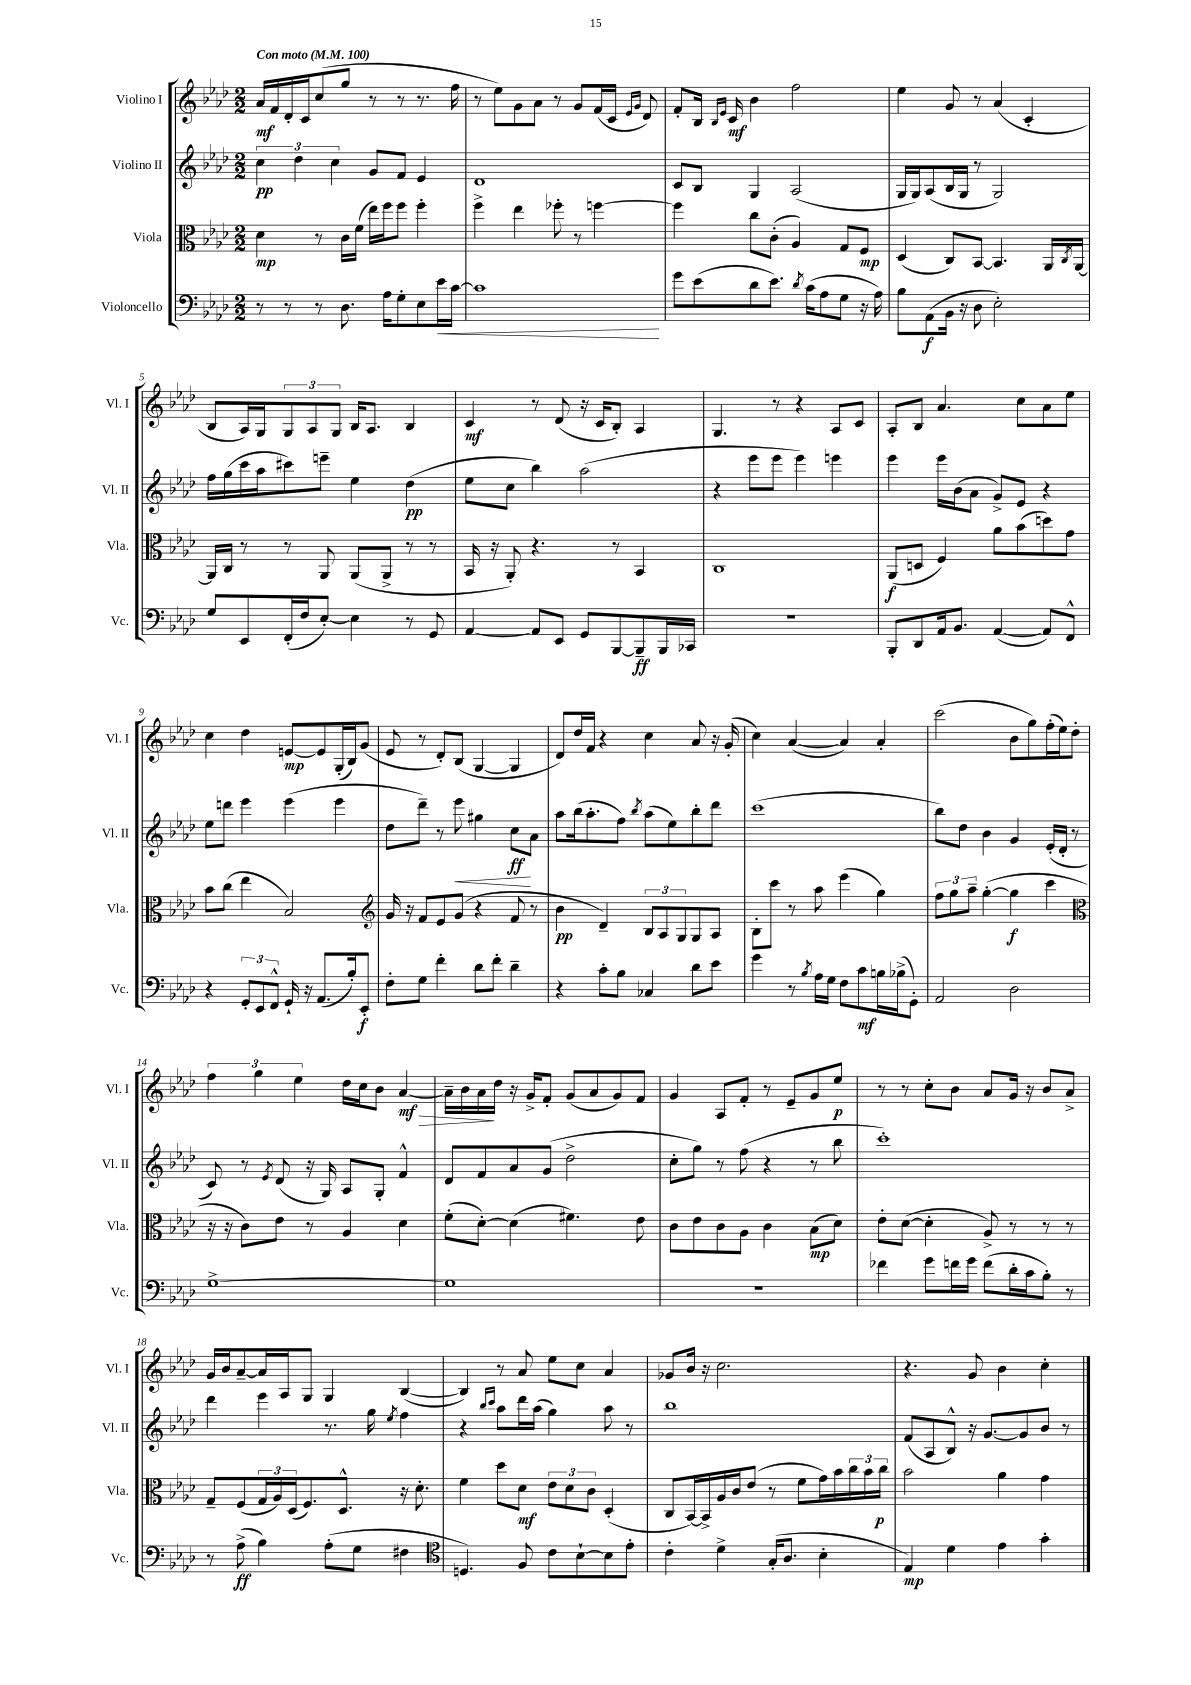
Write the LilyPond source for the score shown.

<<
\new StaffGroup <<
\new Staff = "s0" \with { instrumentName = "Violino I" shortInstrumentName = "Vl. I" } {
    \clef treble \key aes \major \numericTimeSignature \time 2/2 \tempo "Con moto" 4 = 100
    aes'16\mf f'16 des'16-. c'16 c''8( g''8 r8 r8 r8. f''16 |
    r8 ees''8) g'8 aes'8 r8 g'8 f'16( c'16 \grace { ees'16 g'16 } des'8) |
    f'8-. bes16 \grace { bes16 ees'16 } c'16\mf bes'4 f''2 |
    ees''4 g'8 r8 aes'4( c'4-. |
    bes8 aes16) g16 \tuplet 3/2 { g8 aes8 g8 } bes16 aes8. bes4 |
    c'4\mf r8 des'8( r16 c'16 bes8-.) aes4 |
    g4. r8 r4 aes8 c'8 |
    aes8-. bes8 aes'4. c''8 aes'8 ees''8 |
    c''4 des''4 e'8~\mp e'8 g16-.( bes16) g'8( |
    ees'8 r8 des'8-.) bes8( g4~ g4 |
    des'8) des''16 f'16 r4 c''4 aes'8 r16 g'16-.( |
    c''4) aes'4~( aes'4) aes'4-. |
    c'''2( bes'8 g''8) f''16-.( ees''16) des''8-. |
    \tuplet 3/2 { f''4 g''4 ees''4 } des''16 c''16 bes'8 aes'4~\mf\> |
    aes'16-- bes'16 aes'16\! des''16 r16 g'16-> f'8-. g'8( aes'8 g'8) f'8 |
    g'4 aes8 f'8-. r8 ees'8-- g'8 ees''8\p |
    r8 r8 c''8-. bes'8 aes'8 g'16 r16 bes'8 aes'8-> |
    g'16 bes'16 aes'8~-- aes'16 aes16 g8 g4 bes4~( |
    bes4) r8 aes'8 ees''8 c''8 aes'4 |
    ges'8 bes'16 r16 c''2. |
    r4. g'8 bes'4 c''4-. \bar "|." |
}
\new Staff = "s1" \with { instrumentName = "Violino II" shortInstrumentName = "Vl. II" } {
    \clef treble \key aes \major \numericTimeSignature \time 2/2
    \tuplet 3/2 { c''4\pp des''4 c''4 } g'8 f'8 ees'4 |
    des'1 |
    c'8 bes8 g4 aes2( |
    g16 g16) aes8( bes16 g16 r8 g2) |
    f''16 g''16( c'''16 aes''16 cis'''8) e'''8-- ees''4 des''4\pp( |
    ees''8 c''8 bes''4) aes''2( |
    r4 ees'''8 ees'''8 ees'''4) e'''4 |
    ees'''4 ees'''16 bes'16( aes'8 g'8->) ees'8 r4 |
    ees''8 d'''8 ees'''4 ees'''4( ees'''4 |
    des''8 des'''8--) r8 ees'''8\< gis''4 c''8\ff\! aes'8 |
    aes''8 bes''16( aes''8.-. f''8) \acciaccatura { bes''8 } aes''8( ees''8) bes''8-. des'''8 |
    c'''1( |
    bes''8) des''8 bes'4 g'4 ees'16-.( des'16-. r8 |
    c'8) r8 \acciaccatura { ees'8 } des'8( r16 g16) aes8 g8-. f'4-^ |
    des'8 f'8 aes'8 g'8( des''2-> |
    c''8-. g''8) r8 f''8( r4 r8 bes''8 |
    c'''1-.) |
    des'''4 ees'''4 r8. g''16 \acciaccatura { ees''8 } f''4 |
    r4 \grace { bes''16 c'''16 } aes''8 des'''16 aes''16( g''4) aes''8 r8 |
    bes''1 |
    f'8( aes8 bes8-^) r16 g'8.~ g'8 bes'8 r8 \bar "|." |
}
\new Staff = "s2" \with { instrumentName = "Viola" shortInstrumentName = "Vla." } {
    \clef alto \key aes \major \numericTimeSignature \time 2/2
    des'4\mp r8 c'16 f'16( ees''16) f''16 f''8 f''4-. |
    f''4-> ees''4 fes''8-. r8 f''4~ |
    f''4 c''8 c'8-.( aes4) g8 f8\mp |
    des4( c8) bes,8~ bes,4. aes,16 \acciaccatura { c8 } aes,16~ |
    aes,16 c16 r8 r8 aes,8 aes,8( aes,8-> r8 r8 |
    bes,16 r16 aes,8-.) r4. r8 bes,4 |
    c1 |
    aes,8\f( d8 f4) aes'8 bes'8( d''8) g'8 |
    bes'8 c''8( ees''4 bes2) |
    \clef treble g'16 r16 f'8 ees'8 g'8( r4 f'8 r8 |
    bes'4\pp des'4--) \tuplet 3/2 { bes8 aes8 g8 } g8 aes8 |
    bes8-. c'''8 r8 aes''8 ees'''4( g''4) |
    \tuplet 3/2 { f''8 g''8 aes''8-- } g''4~-.( g''4\f c'''4 |
    \clef alto r16 r16 c'8) ees'8 r8 aes4 des'4 |
    f'8-.( des'8~-.) des'4( fis'4.) ees'8 |
    c'8 ees'8 c'8 aes8 c'4 bes8\mp( des'8) |
    ees'8-. des'8~( des'4-. aes8->) r8 r8 r8 |
    g8-- f8( \tuplet 3/2 { g16 aes16) des16( } f8.) des8.-^ r16 des'8.-. |
    f'4 des''8 des'8\mf \tuplet 3/2 { ees'8 des'8 c'8 } des4-.( |
    c8 bes,16~) bes,16-> aes16 c'16 ees'8( r8 f'8 g'16) bes'16 \tuplet 3/2 { c''16 bes'16 c''16\p } |
    bes'2 aes'4 g'4 \bar "|." |
}
\new Staff = "s3" \with { instrumentName = "Violoncello" shortInstrumentName = "Vc." } {
    \clef bass \key aes \major \numericTimeSignature \time 2/2
    r8 r8 r8 des8. aes16 g8-. ees8 ees'16\< c'16~ |
    c'1\! |
    g'8 ees'8( des'8 ees'8.) \acciaccatura { des'8 } c'16( aes8 g8 r16 aes16) |
    bes8 aes,8\f( bes,16 r16 des8 ees2-.) |
    g8 ees,8 f,16-.( f16 ees8~-.) ees4 r8 g,8 |
    aes,4~ aes,8 ees,8 g,8 bes,,8~ bes,,8--\ff bes,,16 ces,16 |
    r1 |
    bes,,8-. des,8 aes,16 bes,8. aes,4~( aes,8) f,8-^ |
    r4 \tuplet 3/2 { g,8-. ees,8 f,8-^ } g,16-! r16 aes,8.( bes16-.) ees,8-.\f |
    f8-. g8 f'4-. des'8 f'8-. des'4-- |
    r4 c'8-. bes8 ces4 des'8 ees'8 |
    g'4 r8 \acciaccatura { bes8 } aes16 g16 f8 c'8\mf b16 bes16->( g,8-.) |
    aes,2 des2 |
    g1~-> |
    g1 |
    r1 |
    fes'4 g'8 f'16 g'16 f'8( des'16-. c'16 bes8-.) r8 |
    r8 aes8->\ff( bes4) aes8-.( g8 fis4 |
    \clef tenor d4.) f8 c'8 bes8~-! bes8 ees'8-. |
    c'4-. des'4-> g16-.( aes8. bes4-. |
    ees4\mp) des'4 ees'4 g'4-. \bar "|." |
}
>>
>>
